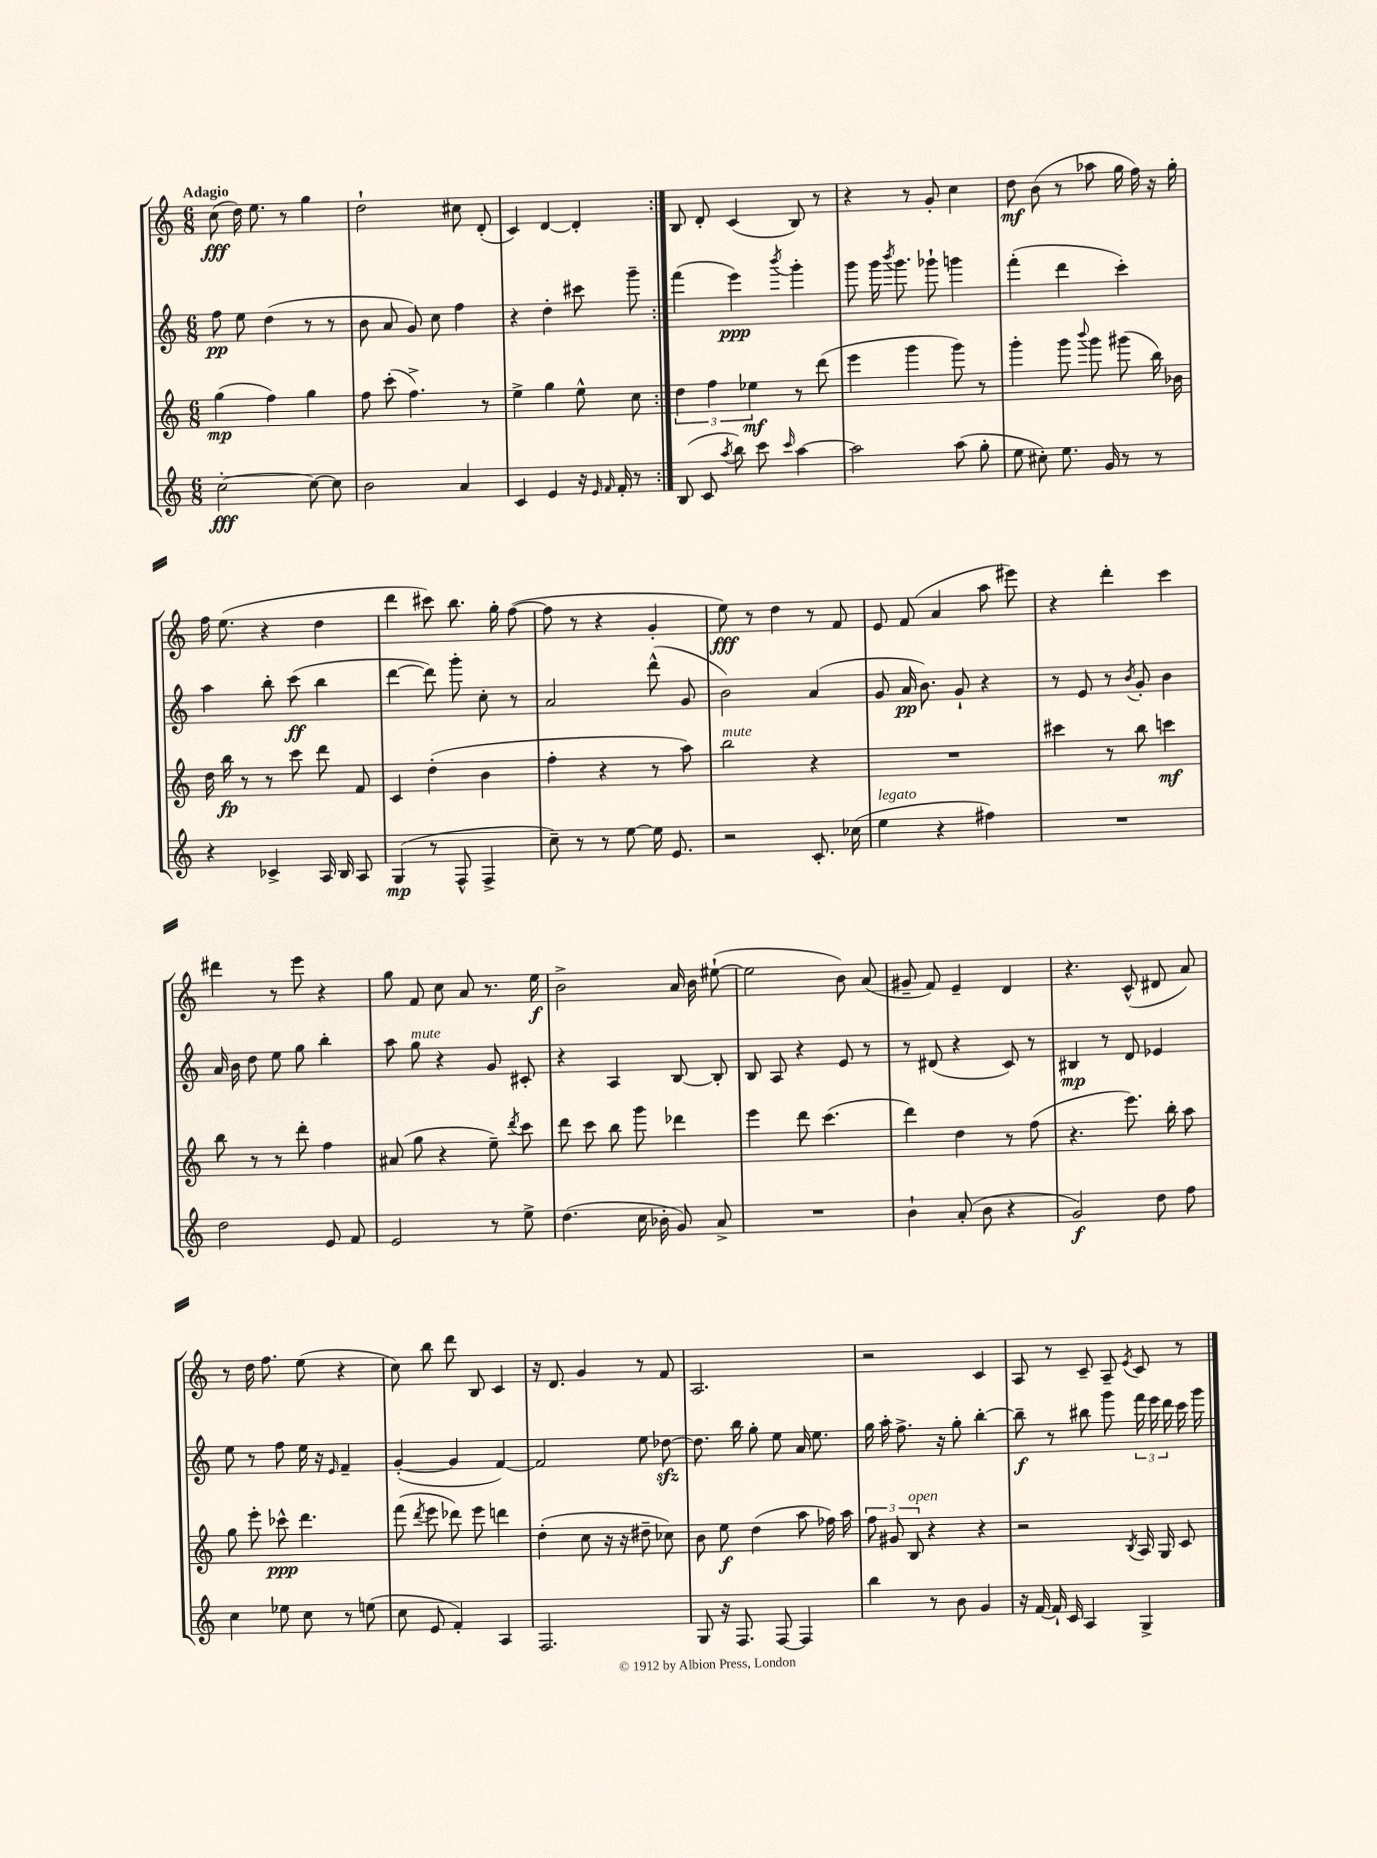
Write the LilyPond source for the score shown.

<<
\new StaffGroup <<
\new Staff = "s0" {
    \clef treble \key c \major \numericTimeSignature \time 6/8 \tempo "Adagio"
    \autoBeamOff \repeat volta 2 { c''8\fff( d''16) e''8. r8 g''4 |
    d''2-! cis''8 d'8-.( |
    c'4) d'4~ d'4-. | }
    b8 d'8-. c'4( b8) r8 |
    r4 r8 g'8-. c''4 |
    d''8\mf b'8( r8 aes''8 g''16 f''16) r16 g''16-. |
    f''16 e''8.( r4 d''4 |
    d'''4 cis'''8) b''8. g''16-. f''8~( |
    f''8 r8 r4 g'4-. |
    e''8\fff) r8 d''4 r8 f'8 |
    e'8 f'8( a'4 a''8 eis'''8) |
    r4 d'''4-. c'''4 |
    dis'''4 r8 e'''8 r4 |
    g''8 f'8 c''8 a'8 r8. e''16\f |
    b'2-> a'16 b'16 eis''8~-!( |
    eis''2 b'8) a'8( |
    gis'8-- f'8) e'4-- d'4 |
    r4. c'8-^( dis'8 a'8) |
    r8 d''16 f''8. e''8( r4 |
    c''8) b''8 d'''8 b8 c'4 |
    r16 d'8. g'4 r8 f'8 |
    a2. |
    r2 c'4 |
    a8 r8 c'8-- a8-- \acciaccatura { e'8 } c'8 r8 \bar "|." |
}
\new Staff = "s1" {
    \clef treble \key c \major \numericTimeSignature \time 6/8
    \autoBeamOff \repeat volta 2 { f''8\pp e''8 d''4( r8 r8 |
    b'8 a'8 g'8) c''8 f''4 |
    r4 d''4-. cis'''8 g'''8-- | }
    f'''4( e'''4\ppp) \acciaccatura { b'''8 } g'''4-. |
    g'''8 g'''16 \acciaccatura { b'''8 } g'''8. ges'''8-! g'''4 |
    f'''4-.( d'''4 c'''4-.) |
    a''4 b''8-. c'''8\ff( b''4 |
    d'''4~ d'''8) g'''8-. c''8-. r8 |
    a'2 d'''8-^( g'8 |
    b'2) a'4( |
    g'8 a'16\pp b'8.) g'8-! r4 |
    r8 e'8 r8 \acciaccatura { b'8 } g'8-. b'4 |
    a'16 b'16 d''8 e''8 g''8 b''4-. |
    a''8 g''8^\markup { \italic "mute" } r4 g'8 cis'8-. |
    r4 a4 b8~ b8-. |
    b8 a8 r4 e'8 r8 |
    r8 dis'8( r4 c'8) r8 |
    bis4\mp r8 d'8 ees'4 |
    e''8 r8 f''8 e''16 r16 \grace { e'16 } f'4-- |
    g'4~-.( g'4 f'4~) |
    f'2 e''8 des''8~\sfz |
    des''8. b''16 g''8-. e''8 a'16 e''8. |
    g''16 a''16-. f''8.-> r16 g''8-. b''4~-. |
    b''8--\f r8 bis''8 g'''8 \tuplet 3/2 { f'''16 e'''16 d'''16 } c'''16 g'''16 \bar "|." |
}
\new Staff = "s2" {
    \clef treble \key c \major \numericTimeSignature \time 6/8
    \autoBeamOff \repeat volta 2 { g''4\mp( f''4) g''4 |
    f''8 c'''8-.( f''4.->) r8 |
    e''4-> g''4 e''8-^ c''8 | }
    \tuplet 3/2 { d''4 f''4 ees''4\mf } r8 d'''8( |
    e'''4 g'''4 g'''8) r8 |
    g'''4-. g'''8 \appoggiatura { b'''8 } g'''8 gis'''8( b''16) bes'16 |
    d''16 b''16\fp r8 r8 c'''8 d'''8 f'8 |
    c'4 d''4-.( b'4 |
    f''4-. r4 r8 a''8) |
    b''2^\markup { \italic "mute" } r4 |
    R2. |
    cis'''4 r8 b''8 c'''4\mf |
    b''8 r8 r8 d'''8-. f''4 |
    ais'8( g''8 r4 e''8--) \acciaccatura { d'''8 } c'''8 |
    d'''8 c'''8 b''8 g'''8 des'''4 |
    e'''4 d'''8 c'''4.( |
    d'''4) d''4 r8 f''8( |
    r4. e'''8.) b''16-. a''8 |
    g''8 e'''8-. ces'''8-^\ppp d'''4. |
    f'''8( \acciaccatura { d'''8 } e'''8 des'''8) e'''8 d'''4 |
    d''4-.( c''8 r16 r16 dis''8-- ces''8) |
    b'8 e''8\f d''4( a''8 fes''16) a''16 |
    \tuplet 3/2 { f''8 gis'8 b8^\markup { \italic "open" } } r4 r4 |
    r2 \acciaccatura { b8 } a16 g16 c'8 \bar "|." |
}
\new Staff = "s3" {
    \clef treble \key c \major \numericTimeSignature \time 6/8
    \autoBeamOff \repeat volta 2 { c''2~-.\fff c''8~ c''8 |
    b'2 a'4 |
    c'4 e'4 r16 \grace { e'16 f'16 } f'16-. r8 | }
    b8( c'8 \acciaccatura { a''8 } b''8) c'''8 \grace { c'''16 } a''4~ |
    a''2 a''8( g''8-. |
    e''8 cis''8-.) e''8. g'16 r8 r8 |
    r4 ces'4-> a16 b16 a8 |
    g4\mp( r8 f8-^ f4-> |
    c''8--) r8 r8 e''8~ e''16 e'8. |
    r2 c'8.-. ces''16( |
    e''4^\markup { \italic "legato" } r4 fis''4) |
    R2. |
    d''2 e'8 f'8 |
    e'2 r8 e''8-> |
    d''4.( c''16 bes'16-. g'8) a'8-> |
    R2. |
    b'4-! a'8-.( b'8 r4 |
    g'2\f) d''8 f''8 |
    c''4 ees''8 c''8 r8 e''8( |
    c''8 e'8 f'4-.) a4 |
    f2. |
    g8 r16 f8. f8~ f4 |
    b''4 r8 b'8 g'4 |
    r16 f'16~ f'16-! c'16 a4 g4-> \bar "|." |
}
>>
>>
\layout { \context { \Score \remove "Bar_number_engraver" } }
